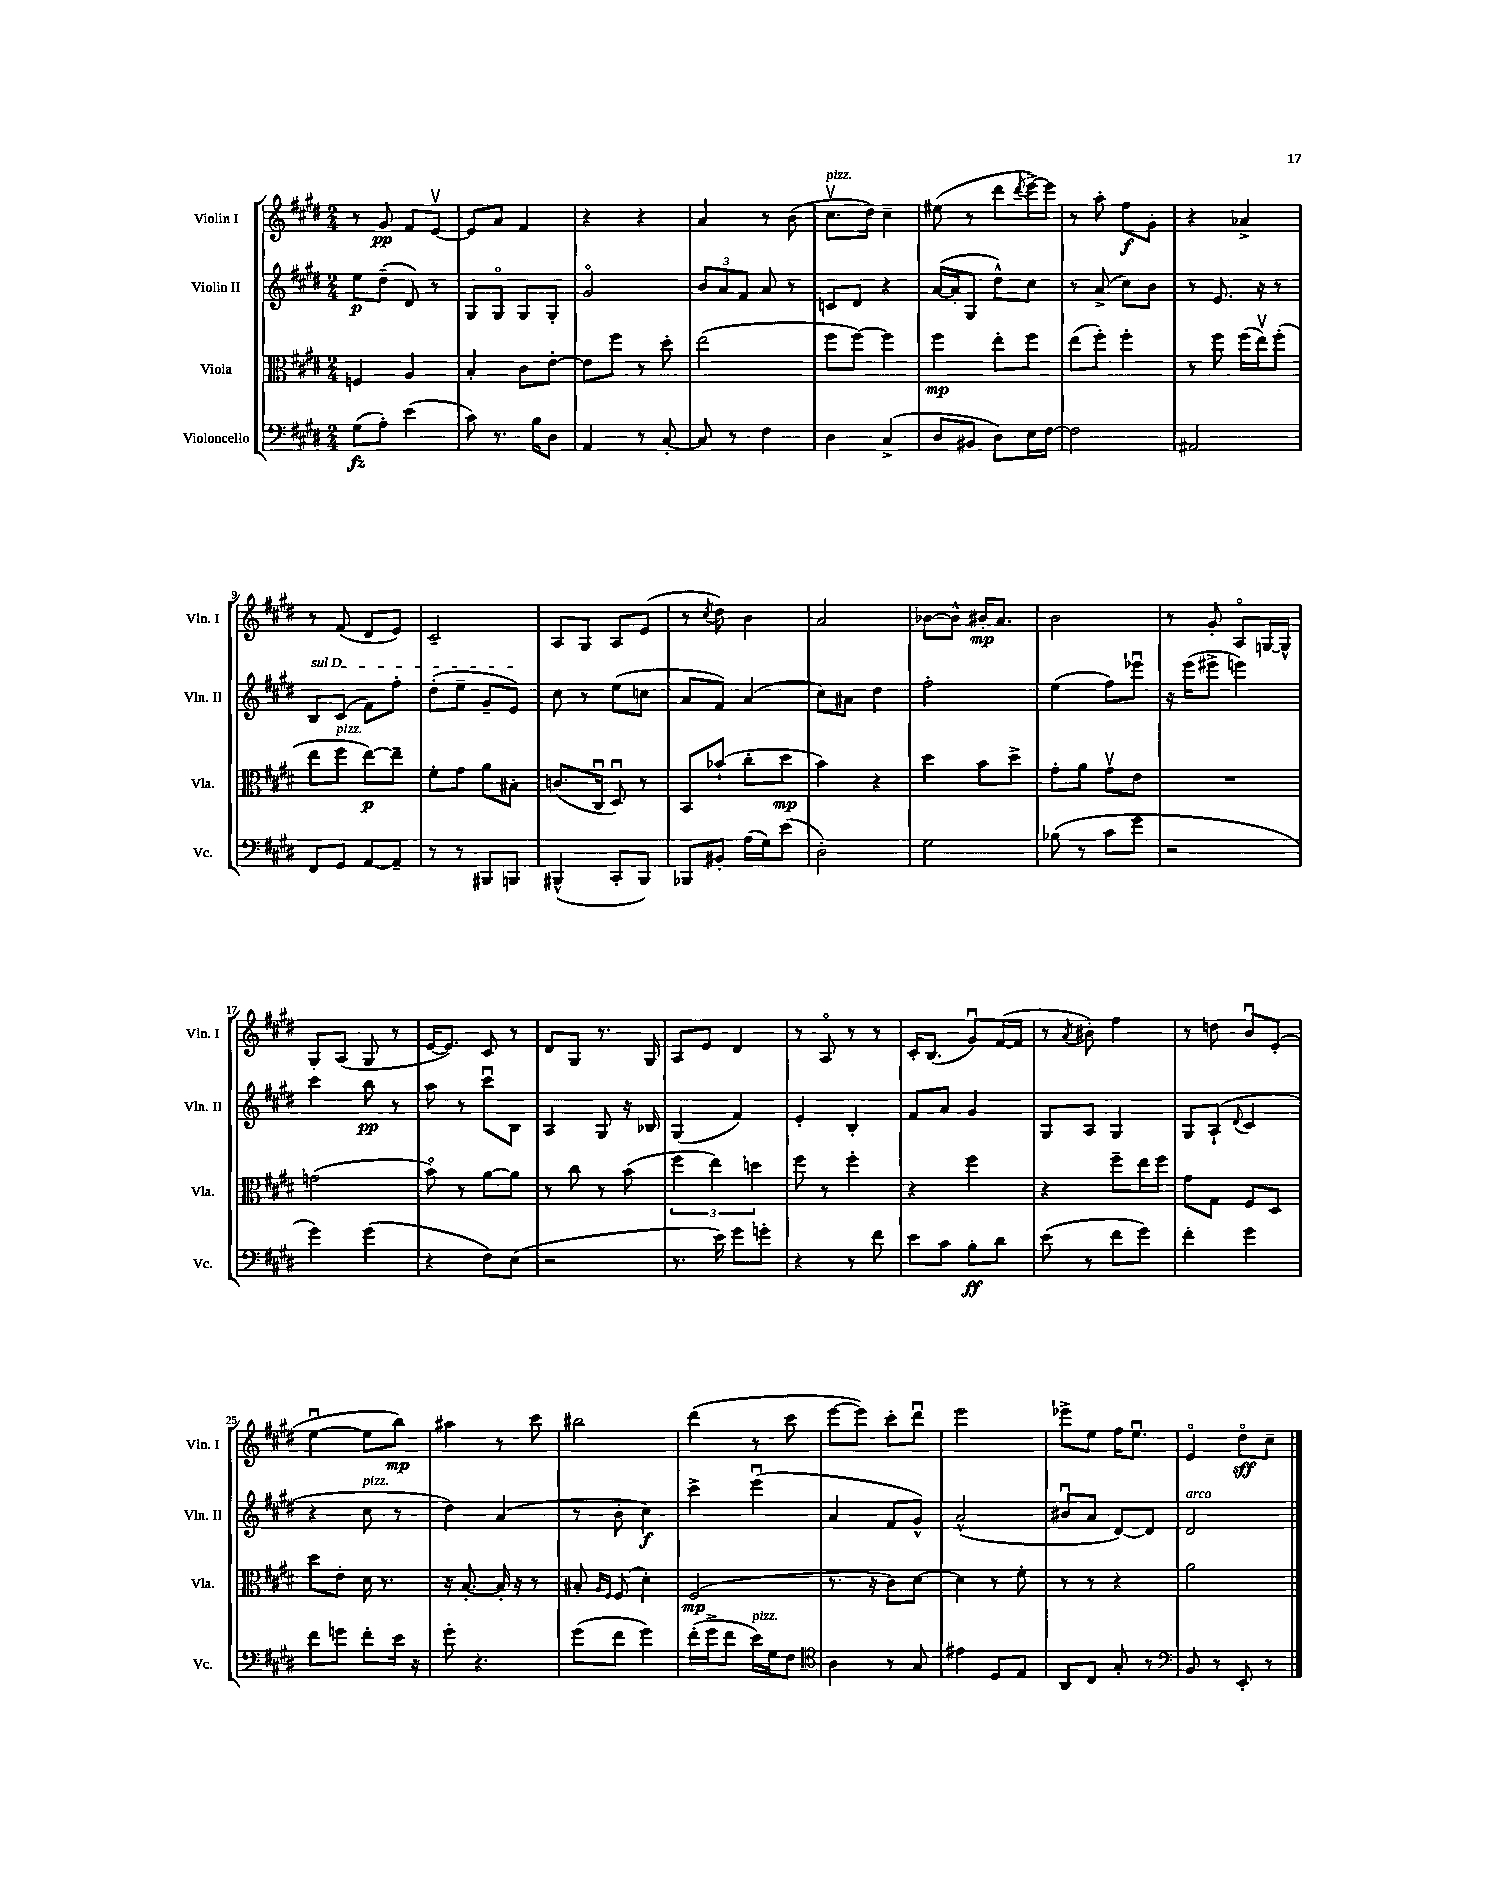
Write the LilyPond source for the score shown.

<<
\new StaffGroup <<
\new Staff = "s0" \with { instrumentName = "Violin I" shortInstrumentName = "Vln. I" } {
    \clef treble \key e \major \numericTimeSignature \time 2/4
    r8 gis'8\pp fis'8 e'8~\upbow |
    e'8 a'8 fis'4 |
    r4 r4 |
    a'4 r8 b'8( |
    cis''8.\upbow^\markup { \italic "pizz." } dis''16) cis''4-- |
    eis''8( r8 dis'''8 \acciaccatura { dis'''8 } e'''16~->) e'''16 |
    r8 a''8-. fis''8\f gis'8-. |
    r4 aes'4-> |
    r8 fis'8( dis'8 e'8) |
    cis'2-- |
    a8 gis8 a8 e'8( |
    r8 \acciaccatura { cis''8 } dis''8) b'4 |
    a'2 |
    bes'8~ bes'8-^ bis'16-.\mp a'8. |
    b'2 |
    r8 gis'8-. a8\flageolet g16~ g16-^ |
    gis8-. a8( gis8 r8 |
    e'16~ e'8.) cis'8 r8 |
    dis'8 gis8 r8. gis16 |
    a8 e'8 dis'4 |
    r8 a8\flageolet r8 r8 |
    cis'16-. b8.( gis'8\downbow) fis'16~( fis'16 |
    r8 \acciaccatura { a'8 } bis'8-.) fis''4 |
    r8 d''8 b'8\downbow e'8-.( |
    e''4~\downbow e''8 b''8\mp) |
    ais''4 r8 cis'''8 |
    bis''2 |
    dis'''4( r8 cis'''8 |
    e'''8~ e'''8) cis'''8-. dis'''8\downbow |
    e'''2 |
    ees'''8-> e''8 fis''16 e''8.\downbow |
    e'4\flageolet dis''8\flageolet\sff cis''8-- \bar "|." |
}
\new Staff = "s1" \with { instrumentName = "Violin II" shortInstrumentName = "Vln. II" } {
    \clef treble \key e \major \numericTimeSignature \time 2/4
    e''8\p dis''8--( dis'8) r8 |
    gis8 gis8\flageolet gis8 gis8-. |
    gis'2\flageolet |
    \tuplet 3/2 { b'8 a'8 fis'8 } a'8 r8 |
    c'8 dis'8 r4 |
    a'16~( a'16-. gis8 dis''8-^) cis''8 |
    r8 a'8->( cis''8) b'8 |
    r8 e'8. r16 r8 |
    \once \override TextSpanner.bound-details.left.text = \markup { \italic "sul D" } b8\startTextSpan cis'8( fis'8) fis''8-. |
    dis''8-.( e''8-- gis'8-- e'8\stopTextSpan) |
    cis''8 r8 e''8( c''8 |
    a'8 fis'8) a'4( |
    cis''8) ais'8 dis''4 |
    fis''2-. |
    e''4( fis''8) ees'''8\downbow |
    r16 e'''16( eis'''8-> e'''4) |
    cis'''4 b''8\pp r8 |
    a''8 r8 cis'''8\downbow b8 |
    a4 gis8 r16 bes16 |
    gis4( fis'4) |
    e'4-. b4-. |
    fis'8 a'8 gis'4 |
    gis8 a8 gis4 |
    gis8 a8-!( \appoggiatura { dis'8 } cis'4 |
    r4 cis''8^\markup { \italic "pizz." } r8 |
    dis''4) a'4( |
    r8 b'8-. cis''4\f) |
    cis'''4-> e'''4\downbow( |
    a'4 fis'8 gis'8-^) |
    a'2-^( |
    bis'8\downbow a'8 dis'8~) dis'8 |
    dis'2^\markup { \italic "arco" } \bar "|." |
}
\new Staff = "s2" \with { instrumentName = "Viola" shortInstrumentName = "Vla." } {
    \clef alto \key e \major \numericTimeSignature \time 2/4
    f4 a4 |
    b4-. cis'8 e'8~-. |
    e'8 fis''8 r8 dis''8-. |
    e''2( |
    fis''8 fis''8~) fis''4 |
    fis''4\mp e''8-. fis''8 |
    e''8( fis''8-.) fis''4-. |
    r8 fis''8 fis''16( e''16\upbow) fis''8-.( |
    e''8 fis''8^\markup { \italic "pizz." } e''8~\p) e''8-- |
    fis'8-. gis'8 a'8 bis8-. |
    c'8.( cis16\downbow dis8\downbow) r8 |
    b,8 bes'8-!( cis''8-. dis''8\mp |
    b'4) r4 |
    dis''4 b'8 dis''8-> |
    gis'8-. a'8 gis'8\upbow e'8 |
    R2 |
    g'2( |
    b'8\flageolet) r8 a'8~ a'8 |
    r8 cis''8 r8 b'8( |
    \tuplet 3/2 { fis''4 e''4) d''4 } |
    fis''8 r8 fis''4-. |
    r4 fis''4 |
    r4 fis''8-- e''16 fis''16 |
    gis'8 gis8 fis8 dis8 |
    dis''8 e'8-. dis'16 r8. |
    r16 b8.~-. b16-. r16 r8 |
    bis8-. \grace { a16 fis16 } fis8( dis'4-.) |
    fis2\mp( |
    r8. r16 cis'8) dis'8~ |
    dis'4 r8 fis'8-. |
    r8 r8 r4 |
    a'2 \bar "|." |
}
\new Staff = "s3" \with { instrumentName = "Violoncello" shortInstrumentName = "Vc." } {
    \clef bass \key e \major \numericTimeSignature \time 2/4
    gis8\fz( a8-.) e'4( |
    cis'8) r8. b16 dis8 |
    a,4 r8 cis8~-. |
    cis8 r8 fis4 |
    dis4 cis4->( |
    dis8 bis,8 dis8) e16 fis16~ |
    fis2 |
    ais,2 |
    fis,8 gis,8 a,8~ a,8-- |
    r8 r8 bis,,8 b,,8 |
    bis,,4-^( cis,8-. bis,,8) |
    bes,,8 bis,8-. a16( gis16) e'8( |
    dis2-.) |
    gis2 |
    bes8( r8 cis'8 gis'8 |
    r2 |
    gis'4) gis'4( |
    r4 fis8) e8( |
    r2 |
    r8. e'16) gis'8 g'8-. |
    r4 r8 fis'8 |
    e'8 cis'8 b8-.\ff dis'8 |
    e'8( r8 fis'8 gis'8) |
    fis'4-. gis'4 |
    fis'8 g'8 fis'8-. e'16 r16 |
    gis'8-. r4. |
    gis'8( fis'8 gis'4) |
    fis'16-.( gis'16-> fis'8 e'16^\markup { \italic "pizz." }) gis16 fis8 |
    \clef tenor a4 r8 gis8 |
    eis'4 dis8 e8 |
    a,8 cis8 gis8-. r8 |
    \clef bass b,8 r8 e,8-. r8 \bar "|." |
}
>>
>>
